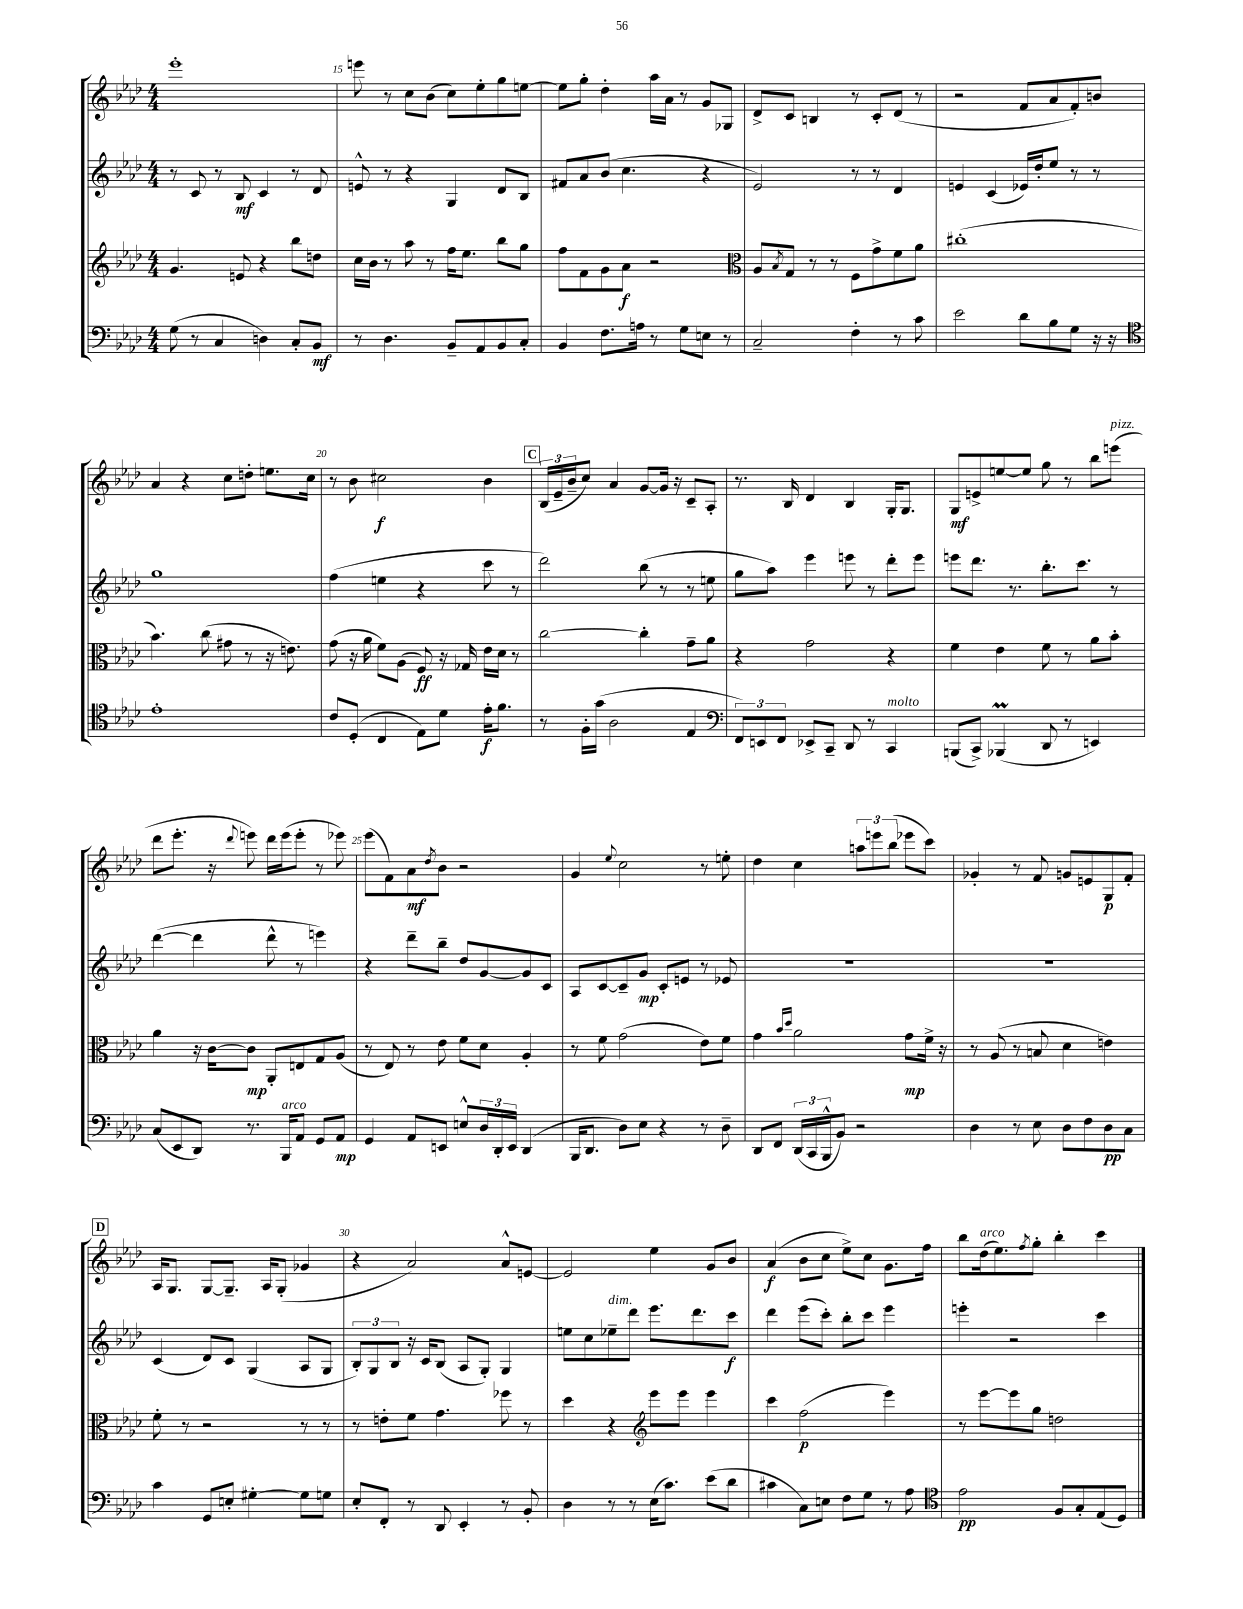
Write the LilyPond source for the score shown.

<<
\new StaffGroup <<
\new Staff = "s0" {
    \clef treble \key aes \major \numericTimeSignature \time 4/4
    ees'''1-. |
    e'''8 r8 c''8 bes'8( c''8) ees''8-. g''8 e''8~ |
    e''8 g''8-. des''4-. aes''16 aes'16 r8 g'8 ges8 |
    des'8-> c'8 b4 r8 c'8-. des'8( r8 |
    r2 f'8 aes'8 f'8-.) b'8 |
    aes'4 r4 c''8 d''8-. e''8. c''16 |
    r8 bes'8 cis''2\f bes'4 |
    \mark \markup { \box "C" } \tuplet 3/2 { bes16( ees'16-- bes'16-- } c''8) aes'4 g'8~ g'16 r16 c'8-- aes8-. |
    r8. bes16 des'4 bes4 g16-. g8. |
    g8\mf e'8-> e''8~ e''8 g''8 r8 bes''8 e'''8^\markup { \italic "pizz." }( |
    des'''8 ees'''8.-. r16 \appoggiatura { des'''8 } e'''8) des'''16 e'''16( e'''8-. r8 ees'''8) |
    ees'''8( f'8) aes'8\mf \acciaccatura { des''8 } bes'8 r2 |
    g'4 \appoggiatura { ees''8 } c''2 r8 e''8-. |
    des''4 c''4 \tuplet 3/2 { a''8 e'''8 bes''8( } ees'''8 c'''8) |
    ges'4-. r8 f'8 g'8 e'8 g8\p f'8-. |
    \mark \markup { \box "D" } aes16 g8. g8~ g8.-- aes16 g8-.( ges'4 |
    r4 aes'2) aes'8-^ e'8~ |
    e'2 ees''4 g'8 bes'8 |
    aes'4\f( bes'8 c''8 ees''8->) c''8 g'8. f''16 |
    bes''8 des''16^\markup { \italic "arco" }( ees''8.) \acciaccatura { f''8 } g''8-. bes''4-. c'''4 \bar "|." |
}
\new Staff = "s1" {
    \clef treble \key aes \major \numericTimeSignature \time 4/4
    r8 c'8 r8 bes8\mf c'4 r8 des'8 |
    e'8-^ r8 r4 g4 des'8 bes8 |
    fis'8 aes'8 bes'8( c''4. r4 |
    ees'2) r8 r8 des'4 |
    e'4 c'4( ees'16) des''16-. ees''8 r8 r8 |
    g''1 |
    f''4( e''4 r4 c'''8 r8 |
    \mark \markup { \box "C" } des'''2) bes''8( r8 r8 e''8 |
    g''8 aes''8) ees'''4 e'''8 r8 des'''8-. e'''8 |
    e'''8 des'''8. r8. bes''8.-. c'''8. r8 |
    des'''4~( des'''4 des'''8-^ r8 e'''4) |
    r4 des'''8-- bes''8-- des''8 g'8~ g'8 c'8 |
    aes8 c'8~ c'8-- g'8\mp c'8-. e'8 r8 ees'8 |
    R1 |
    R1 |
    \mark \markup { \box "D" } c'4( des'8) c'8 g4( aes8 g8 |
    \tuplet 3/2 { bes8-.) g8 bes8 } r16 c'16 bes8( aes8 g8-.) g4 |
    e''8 c''8 ees''8--^\markup { \italic "dim." } des'''8 ees'''8. des'''8. c'''8\f |
    des'''4 ees'''8( c'''8-.) bes''8-. c'''8 ees'''4 |
    e'''4-. r2 c'''4 \bar "|." |
}
\new Staff = "s2" {
    \clef treble \key aes \major \numericTimeSignature \time 4/4
    g'4. e'8 r4 bes''8 d''8 |
    c''16 bes'16 r8 aes''8 r8 f''16 ees''8. bes''8 g''8 |
    f''8 f'8 g'8 aes'8\f r2 |
    \clef alto aes8 \acciaccatura { bes8 } g8 r8 r8 f8 g'8-> f'8 aes'8 |
    cis''1-.( |
    bes'4.) c''8( gis'8 r8 r16 e'8.) |
    g'8( r16 aes'16 f'8) aes8( f8\ff) r16 ges16 ees'16 des'16 r8 |
    \mark \markup { \box "C" } c''2~ c''4-. g'8-- aes'8 |
    r4 g'2 r4 |
    f'4 ees'4 f'8 r8 aes'8 bes'8-. |
    aes'4 r16 c'16~ c'8\mp aes,8-. e8 g8 aes8( |
    r8 ees8) r8 ees'8 f'8 des'8 aes4-. |
    r8 f'8 g'2( ees'8) f'8 |
    g'4 \grace { bes'16 des''16 } aes'2 g'8\mp f'16-> r16 |
    r8 aes8( r8 b8 des'4 e'4) |
    \mark \markup { \box "D" } f'8-. r8 r2 r8 r8 |
    r8 e'8-. f'8 g'4. fes''8 r8 |
    des''4 r4 \clef treble ees'''8 ees'''8 ees'''4 |
    c'''4 f''2\p( ees'''4) |
    r8 ees'''8~ ees'''8 g''8 d''2 \bar "|." |
}
\new Staff = "s3" {
    \clef bass \key aes \major \numericTimeSignature \time 4/4
    g8( r8 c4 d4) c8-. bes,8\mf |
    r8 des4. bes,8-- aes,8 bes,8 c8-. |
    bes,4 f8. a16 r8 g8 e8 r8 |
    c2-- f4-. r8 c'8 |
    ees'2 des'8 bes8 g8 r16 r16 |
    \clef tenor ees'1-. |
    c'8 des8-.( c4 ees8) des'8 ees'16-.\f f'8. |
    \mark \markup { \box "C" } r8 f16-. g'16( aes2 ees4 |
    \clef bass \tuplet 3/2 { f,8) e,8 f,8 } ees,8-> c,8-- des,8 r8 c,4^\markup { \italic "molto" } |
    b,,8( c,8->) bes,,4\prall( des,8 r8 e,4) |
    c8( ees,8 des,8) r8. bes,,16^\markup { \italic "arco" } aes,8 g,8 aes,8\mp |
    g,4 aes,8 e,8 e8-^ \tuplet 3/2 { des16 des,16-. e,16 } des,4( |
    bes,,16 des,8. des8) ees8 r4 r8 des8-- |
    des,8 f,8 \tuplet 3/2 { des,16( c,16 bes,,16-^ } bes,8) r2 |
    des4 r8 ees8 des8 f8 des8\pp c8 |
    \mark \markup { \box "D" } c'4 g,8 e8-. gis4~-. gis8 g8 |
    ees8-. f,8-. r8 des,8 ees,4-. r8 bes,8-. |
    des4 r8 r8 ees16( c'8.) ees'8( des'8 |
    cis'4 c8) e8 f8 g8 r8 aes8 |
    \clef tenor ees'2\pp f8 g8-. ees8( des8) \bar "|." |
}
>>
>>
\layout { \context { \Score currentBarNumber = #14 \override BarNumber.break-visibility = ##(#f #t #t) barNumberVisibility = #(every-nth-bar-number-visible 5) } }
